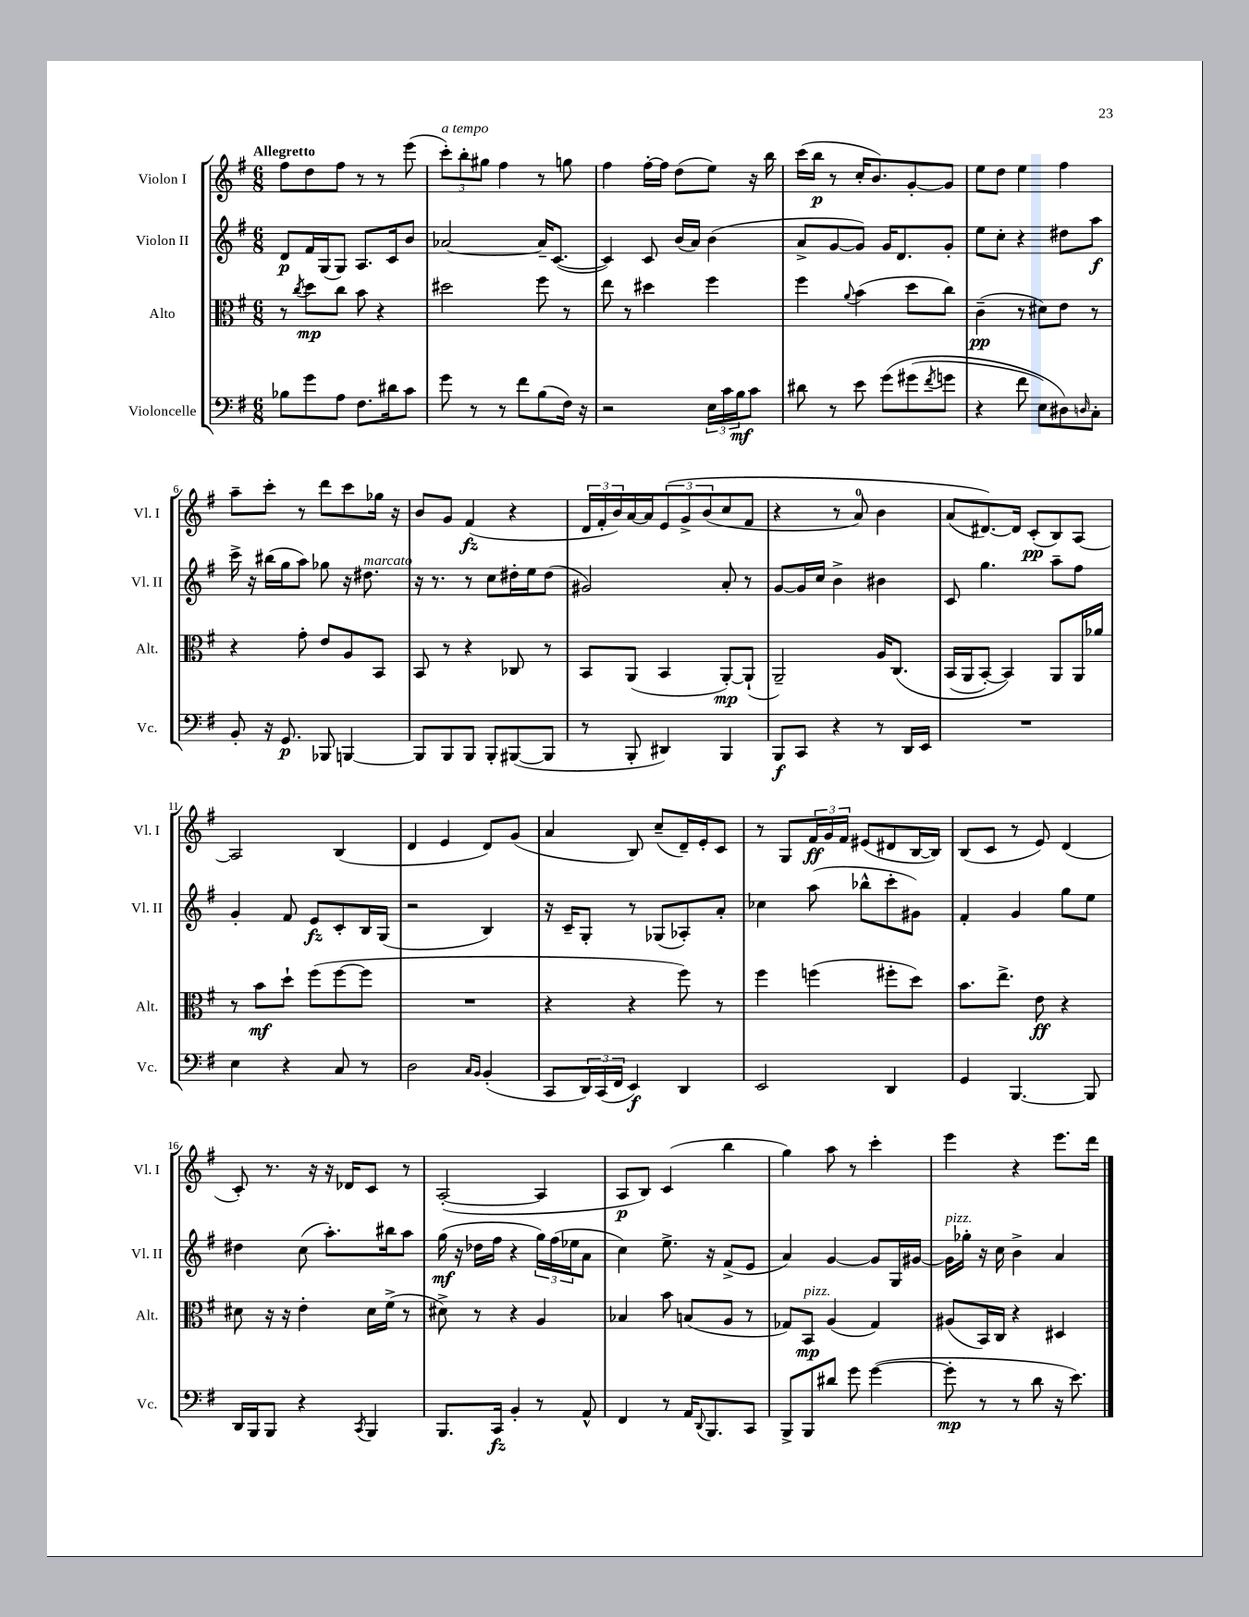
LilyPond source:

<<
\new StaffGroup <<
\new Staff = "s0" \with { instrumentName = "Violon I" shortInstrumentName = "Vl. I" } {
    \clef treble \key g \major \numericTimeSignature \time 6/8 \tempo "Allegretto"
    fis''8 d''8 fis''8 r8 r8 e'''8( |
    \tuplet 3/2 { c'''8-.^\markup { \italic "a tempo" }) b''8-. gis''8 } fis''4 r8 g''8 |
    fis''4 fis''16~-. fis''16 d''8( e''8) r16 b''16 |
    c'''16( b''16\p r8 c''16-. b'8.) g'8~-. g'8 |
    e''8 d''8 e''4 fis''4 |
    a''8-- c'''8-. r8 d'''8 c'''8 ges''16 r16 |
    b'8 g'8 fis'4\fz( r4 |
    \tuplet 3/2 { d'16 fis'16-. b'16) } a'16~ a'16 \tuplet 3/2 { e'8\( g'8-> b'8( } c''8 fis'8 |
    r4 r8 a'8-0) b'4 |
    a'8( dis'8.~)\) dis'16 c'8-.\pp( b8) a8~ |
    a2 b4( |
    d'4 e'4 d'8) g'8( |
    a'4 b8) c''8--( d'16--) e'16-. c'8 |
    r8 g8 \tuplet 3/2 { fis'16\ff g'16 fis'16 } eis'8( dis'8 b16~ b16) |
    b8( c'8 r8 e'8) d'4( |
    c'8-.) r8. r16 r16 des'16 c'8 r8 |
    a2~-.( a4 |
    a8\p b8) c'4( b''4 |
    g''4) a''8 r8 c'''4-. |
    e'''4 r4 e'''8. d'''16 \bar "|." |
}
\new Staff = "s1" \with { instrumentName = "Violon II" shortInstrumentName = "Vl. II" } {
    \clef treble \key g \major \numericTimeSignature \time 6/8
    d'8\p fis'16 g16( g8) a8. c'16 b'8 |
    aes'2~ aes'16-- c'8.~( |
    c'4) c'8 b'16( a'16) b'4( |
    a'8-> g'8~ g'8) g'16 d'8. g'8-. |
    e''8 c''8-. r4 dis''8 a''8\f |
    c'''16-> r16 bis''16( g''16 a''8) ges''8 r16 dis''8.^\markup { \italic "marcato" } |
    r16 r8. r8 c''8 dis''16-. e''16 dis''8( |
    gis'2) a'8-. r8 |
    g'8~ g'16 c''16 b'4-> bis'4 |
    c'8 g''4. a''8-- fis''8 |
    g'4-. fis'8 e'8\fz c'8-. b16 g16( |
    r2 b4) |
    r16 c'16-- g8-. r8 ges8( aes8-.) a'8-. |
    ces''4 a''8( bes''8-^ c'''8-. gis'8) |
    fis'4-. g'4 g''8 e''8 |
    dis''4 c''8( a''8.-.) bis''16 a''8 |
    g''16\mf( r16 des''16 fis''16 r4 \tuplet 3/2 { g''16) fis''16( ees''16 } a'8 |
    c''4) e''8.-> r16 fis'8->( e'8 |
    a'4) g'4~ g'8 g16 gis'16~ |
    gis'16^\markup { \italic "pizz." } ges''16-. r16 c''16 b'4-> a'4 \bar "|." |
}
\new Staff = "s2" \with { instrumentName = "Alto" shortInstrumentName = "Alt." } {
    \clef alto \key g \major \numericTimeSignature \time 6/8
    r8 \acciaccatura { c''8 } d''8\mp c''8 b'8 r4 |
    dis''2 fis''8 r8 |
    e''8 r8 dis''4 fis''4 |
    fis''4 \appoggiatura { a'8 } b'4( d''8 c''8) |
    c'4--\pp( r8 dis'8) e'8 r8 |
    r4 g'8-. e'8 a8 b,8 |
    b,8 r8 r4 ces8 r8 |
    b,8 a,8( b,4 a,8~-.\mp) a,8-!( |
    a,2--) a16 c8.\( |
    b,16( a,16 b,8~-.) b,4\) a,8 a,16 aes'16 |
    r8 b'8\mf d''8-! fis''8( fis''8~ fis''8 |
    R2. |
    r4 r4 fis''8) r8 |
    fis''4 f''4( fis''8-. d''8) |
    b'8. e''8.-> e'8\ff r4 |
    dis'8 r16 r16 e'4-. dis'16 fis'16->( r8 |
    dis'8->) r8 r4 a4 |
    bes4 b'8 b8( a8 r8 |
    ges8) b,8\mp^\markup { \italic "pizz." } a4( ges4) |
    ais8( b,16) c16 r4 dis4 \bar "|." |
}
\new Staff = "s3" \with { instrumentName = "Violoncelle" shortInstrumentName = "Vc." } {
    \clef bass \key g \major \numericTimeSignature \time 6/8
    bes8 g'8 a8 fis8. dis'16 c'8 |
    g'8 r8 r8 fis'8 b8( fis16) r16 |
    r2 \tuplet 3/2 { e16 c'16 b16\mf } c'8 |
    dis'8 r8 e'8 g'8\( gis'8( \acciaccatura { fis'8 } g'8 |
    r4 fis'8 e8) dis8\) \grace { d16 } c8-. |
    b,8-. r16 g,8.\p bes,,8 b,,4~ |
    b,,8 b,,8 b,,8 b,,8-. bis,,8~( bis,,8 |
    r8 b,,8-. dis,4) b,,4 |
    b,,8\f c,8 r4 r8 d,16 e,16 |
    R2. |
    e4 r4 c8 r8 |
    d2 \grace { c16 b,16 } b,4-.( |
    c,8 \tuplet 3/2 { d,16) c,16( fis,16 } e,4\f) d,4 |
    e,2 d,4 |
    g,4 b,,4.~ b,,8 |
    d,16 b,,16 b,,8 r4 \acciaccatura { c,8 } b,,4 |
    b,,8. c,16\fz b,4-. r8 a,8-^ |
    fis,4 r8 a,16 \appoggiatura { d,8 } b,,8. c,8 |
    b,,8-> b,,8 dis'8 g'8 g'4~( |
    g'8-.\mp r8 r8 d'8 r16 e'8.) \bar "|." |
}
>>
>>
